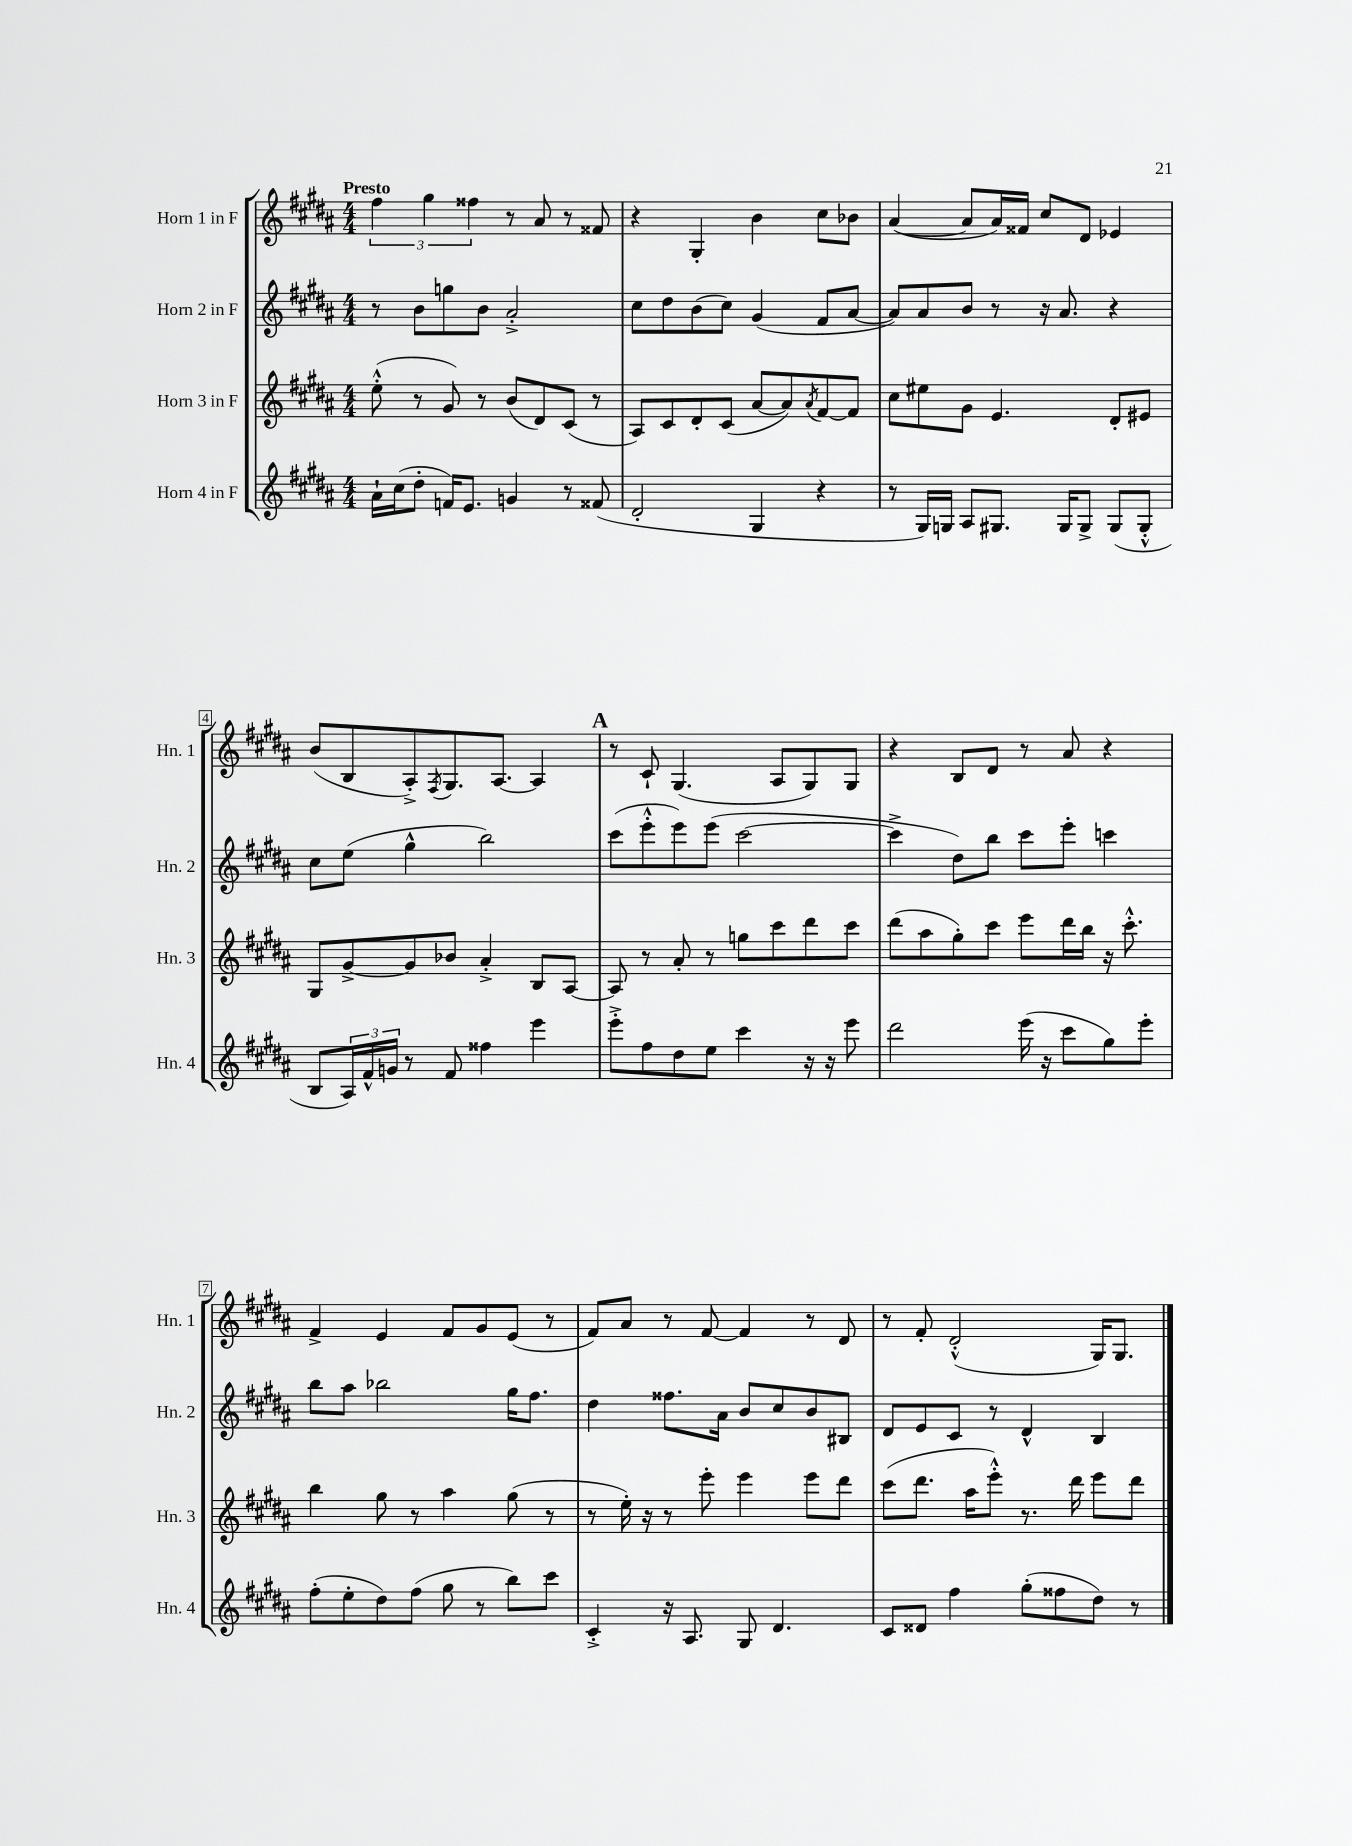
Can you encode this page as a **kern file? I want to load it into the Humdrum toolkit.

**kern	**kern	**kern	**kern
*staff4	*staff3	*staff2	*staff1
*clefG2	*clefG2	*clefG2	*clefG2
*k[f#c#g#d#a#]	*k[f#c#g#d#a#]	*k[f#c#g#d#a#]	*k[f#c#g#d#a#]
*M4/4	*M4/4	*M4/4	*M4/4
16a#`	(8ee'^^	8r	6ff#
(16cc#	.	.	.
8dd#'	8r	8b	.
.	.	.	6gg#
16f)	8g#)	8gg	.
8.e	.	.	.
.	.	.	6ff##
.	8r	8b	.
4g	(8b	2a#'^	8r
.	8d#)	.	8a#
8r	(8c#	.	8r
(8f##	8r	.	8f##
=	=	=	=
2d#'	8A#)	8cc#	4r
.	8c#	8dd#	.
.	8d#'	(8b	4G#'
.	(8c#	8cc#)	.
4G#	[8a#	(4g#	4b
.	8a#])	.	.
.	8qa#	.	.
4r	[8f#	8f#	8cc#
.	8f#]	[8a#	8b-
=	=	=	=
8r	8cc#	8a#])	([4a#
16G#)	8ee#	8a#	.
16G	.	.	.
8A#	8g#	8b	8a#]
8.G#	4.e	8r	16a#)
.	.	.	16f##
.	.	16r	8cc#
16G#	.	8.a#	.
8G#^	.	.	8d#
(8G#	8d#'	4r	4e-
8G#'^^	8e#	.	.
=	=	=	=
8B	8G#	8cc#	(8b
24A#)	[8g#^	(8ee	8B
24f#^^	.	.	.
24g	.	.	.
8r	8g#]	4gg#^^	8A#'^)
.	.	.	8qF#
8f#	8b-	.	8.G#
4ff##	4a#'^	2bb)	.
.	.	.	[8.A#
4eee	8B	.	4A#]
.	[8A#	.	.
=	=	=	=
8eee'^	8A#]	(8ccc#	8r
8ff#	8r	8eee'^^	8c#`
8dd#	8a#'	8eee)	(4.G#
8ee	8r	(8eee	.
4ccc#	8gg	[2ccc#	.
.	8ccc#	.	8A#
16r	8ddd#	.	8G#)
16r	.	.	.
8eee	8ccc#	.	8G#
=	=	=	=
2ddd#	(8ddd#	4ccc#^]	4r
.	8aa#	.	.
.	8gg#')	8dd#)	8B
.	8ccc#	8bb	8d#
(16eee	8eee	8ccc#	8r
16r	.	.	.
8ccc#	16ddd#	8eee'	8a#
.	16bb	.	.
8gg#)	16r	4ccc	4r
.	8.ccc#'^^	.	.
8eee'	.	.	.
=	=	=	=
(8ff#'	4bb	8bb	4f#^
8ee'	.	8aa#	.
8dd#)	8gg#	2bb-	4e
(8ff#	8r	.	.
8gg#	4aa#	.	8f#
8r	.	.	8g#
8bb)	(8gg#	16gg#	(8e
.	.	8.ff#	.
8ccc#	8r	.	8r
=	=	=	=
4c#'^	8r	4dd#	8f#)
.	16ee')	.	8a#
.	16r	.	.
16r	8r	8.ff##	8r
8.A#	.	.	.
.	8eee'	.	[8f#
.	.	16a#	.
8G#	4eee	8b	4f#]
4.d#	.	8cc#	.
.	8eee	8b	8r
.	8ddd#	8B#	8d#
=	=	=	=
8c#	(8ccc#	8d#	8r
8d##	8.ddd#	8e	8f#'
4ff#	.	8c#	(2d#'^^
.	16aa#	.	.
.	8eee'^^)	8r	.
(8gg#'	8.r	4d#^^	.
8ff##	.	.	.
.	16ddd#	.	.
8dd#)	8eee	4B	16G#)
.	.	.	8.G#
8r	8ddd#	.	.
==	==	==	==
*-	*-	*-	*-
